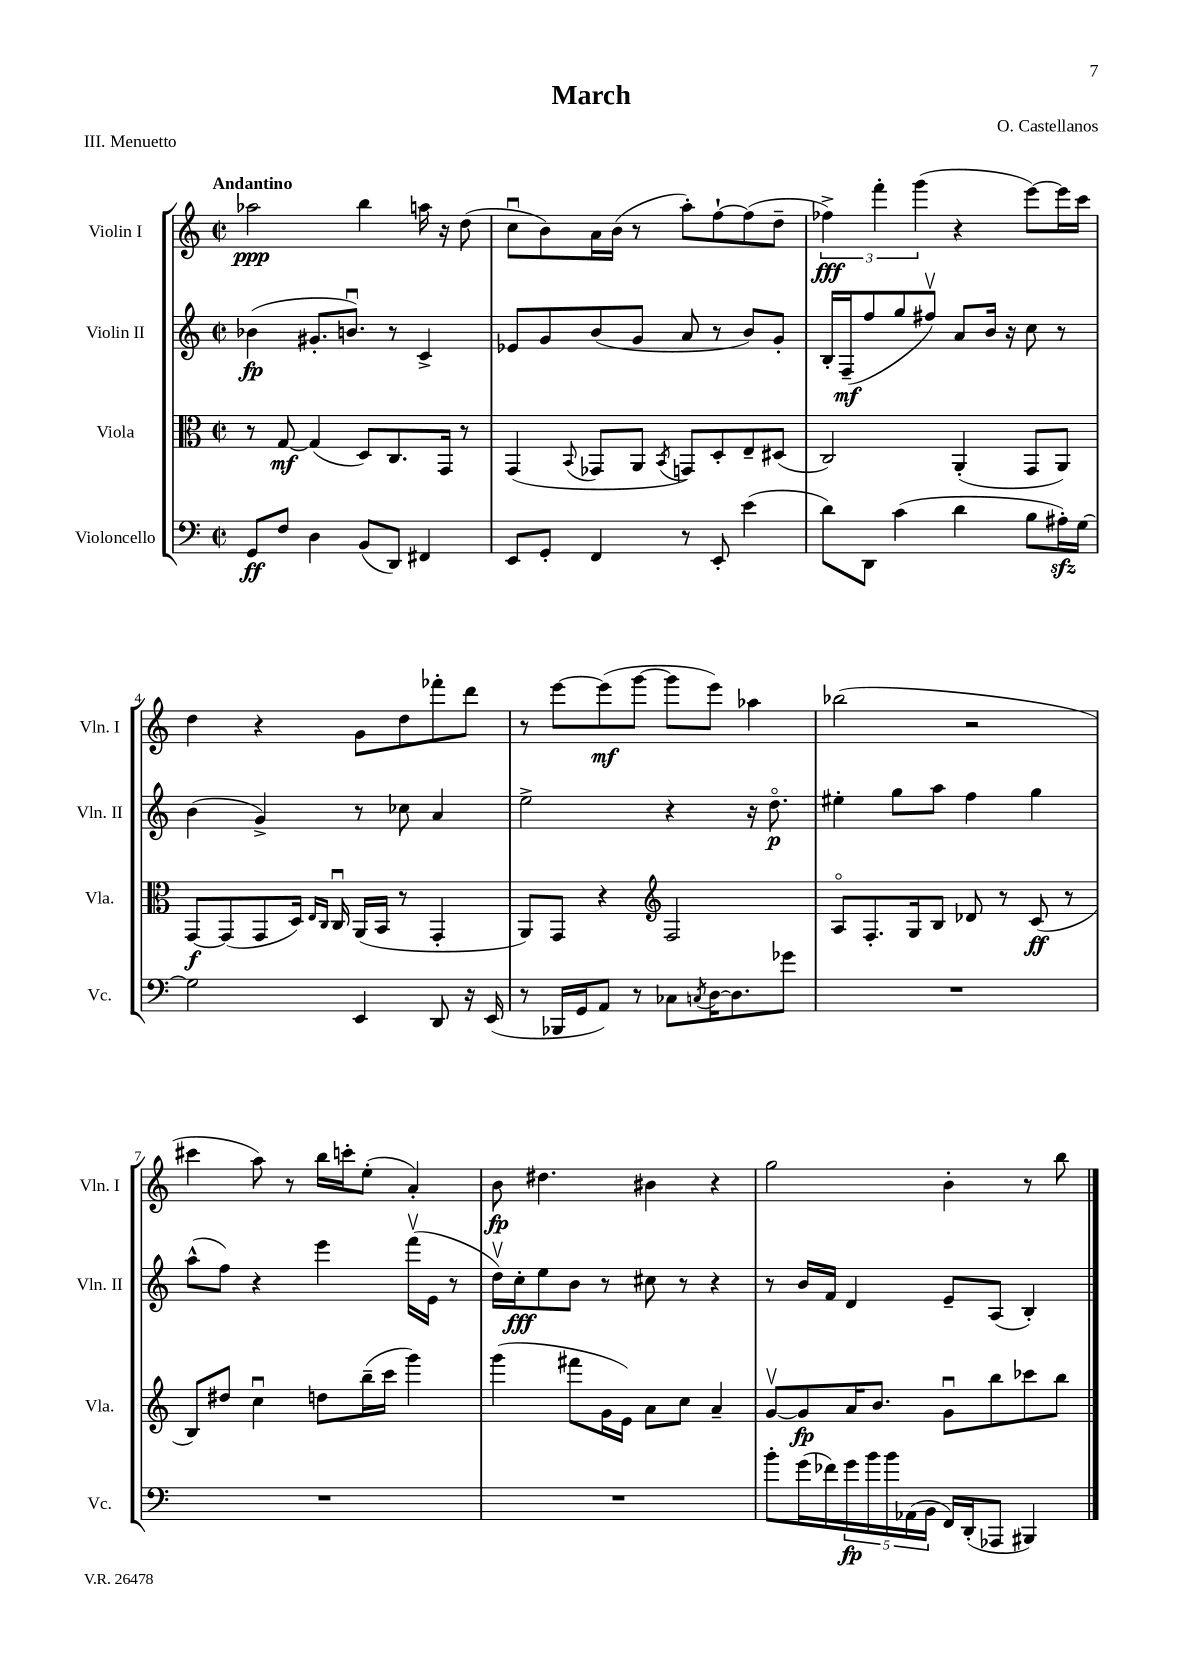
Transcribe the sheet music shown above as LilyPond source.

\header { title = "March" composer = "O. Castellanos" piece = "III. Menuetto" }
<<
\new StaffGroup <<
\new Staff = "s0" \with { instrumentName = "Violin I" shortInstrumentName = "Vln. I" } {
    \clef treble \key c \major \defaultTimeSignature \time 2/2 \tempo "Andantino"
    aes''2\ppp b''4 a''16 r16 d''8( |
    c''8\downbow b'8) a'16 b'16( r8 a''8-.) f''8~-! f''8( d''8-- |
    \tuplet 3/2 { fes''4->\fff) f'''4-. g'''4( } r4 e'''8~) e'''16 c'''16 |
    d''4 r4 g'8 d''8 fes'''8-. d'''8 |
    r8 e'''8~ e'''8\mf( g'''8~ g'''8 e'''8) aes''4 |
    bes''2( r2 |
    cis'''4 a''8) r8 b''16 c'''16-. e''8-.( a'4-.) |
    b'8\fp dis''4. bis'4 r4 |
    g''2 b'4-. r8 b''8 \bar "|." |
}
\new Staff = "s1" \with { instrumentName = "Violin II" shortInstrumentName = "Vln. II" } {
    \clef treble \key c \major \defaultTimeSignature \time 2/2
    bes'4\fp( gis'8.-. b'8.\downbow) r8 c'4-> |
    ees'8 g'8 b'8( g'8 a'8 r8 b'8) g'8-. |
    b16-. f16--\mf( f''8 g''8 fis''8\upbow) a'8 b'16 r16 c''8 r8 |
    b'4( g'4->) r8 ces''8 a'4 |
    e''2-> r4 r16 d''8.\flageolet\p |
    eis''4-. g''8 a''8 f''4 g''4 |
    a''8-^( f''8) r4 e'''4 f'''16\upbow( e'16 r8 |
    d''16\upbow) c''16-.\fff e''8 b'8 r8 cis''8 r8 r4 |
    r8 b'16 f'16 d'4 e'8-- a8( b4-.) \bar "|." |
}
\new Staff = "s2" \with { instrumentName = "Viola" shortInstrumentName = "Vla." } {
    \clef alto \key c \major \defaultTimeSignature \time 2/2
    r8 g8~\mf g4( d8) c8. g,16 r8 |
    g,4( \appoggiatura { b,8 } ges,8 a,8 \acciaccatura { b,8 } g,8) d8-. e8-- dis8( |
    c2) a,4-.( g,8 a,8) |
    g,8~\f g,8( g,8 d16) \grace { e16 c16 } c16\downbow a,16( b,16 r8 g,4-. |
    a,8) g,8 r4 \clef treble f2 |
    a8\flageolet f8.-. g16 b8 des'8 r8 c'8\ff( r8 |
    b8) dis''8 c''4\downbow d''8 b''16--( c'''16 g'''4) |
    g'''4( fis'''8 g'16 e'16) a'8 c''8 a'4-- |
    g'8~\upbow g'8\fp a'16 b'8. g'8\downbow b''8 ces'''8 b''8 \bar "|." |
}
\new Staff = "s3" \with { instrumentName = "Violoncello" shortInstrumentName = "Vc." } {
    \clef bass \key c \major \defaultTimeSignature \time 2/2
    g,8\ff f8 d4 b,8( d,8) fis,4 |
    e,8 g,8-. f,4 r8 e,8-. e'4( |
    d'8) d,8 c'4( d'4 b8 ais16-.\sfz) g16~ |
    g2 e,4 d,8 r16 e,16( |
    r8 bes,,16 g,16 a,8) r8 ces8 \acciaccatura { c8 } d16~ d8. ges'8 |
    R1 |
    R1 |
    R1 |
    b'8-. g'16( fes'16) \tuplet 5/4 { g'16\fp b'16 b'16 aes,16( b,16 } f,16) d,16-.( aes,,8 bis,,4) \bar "|." |
}
>>
>>
